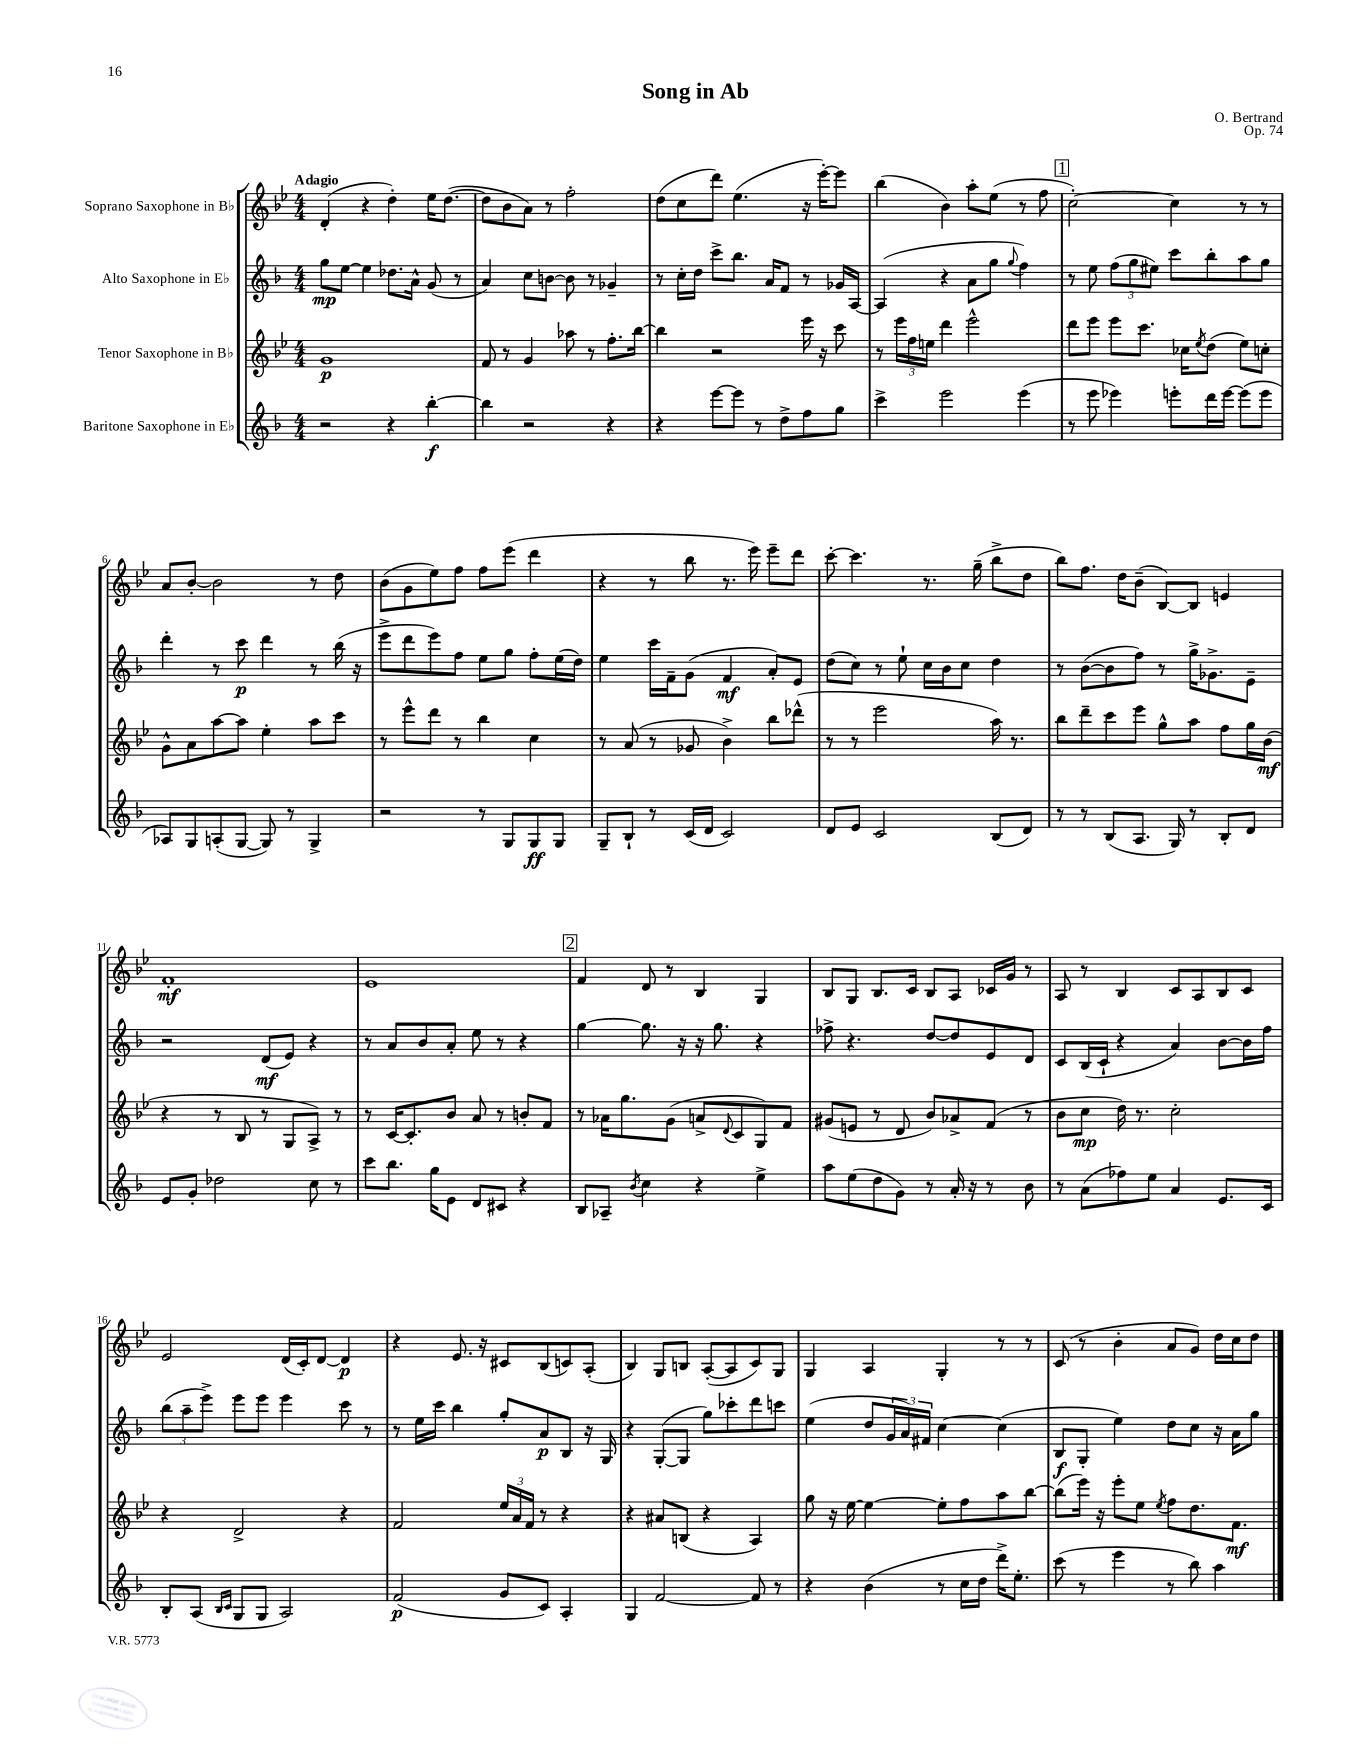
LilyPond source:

\header { title = "Song in Ab" composer = "O. Bertrand" opus = "Op. 74" }
<<
\new StaffGroup <<
\new Staff = "s0" \with { instrumentName = "Soprano Saxophone in Bb" } {
    \clef treble \key bes \major \numericTimeSignature \time 4/4 \tempo "Adagio"
    d'4-.( r4 d''4-.) ees''16 d''8.~( |
    d''8 bes'8 a'8) r8 f''2-. |
    d''8( c''8 d'''8) ees''4.( r16 ees'''16~-.) ees'''8 |
    bes''4( bes'4) a''8-. ees''8( r8 f''8 |
    \mark \markup { \box "1" } c''2~-.) c''4 r8 r8 |
    a'8 bes'8~-. bes'2 r8 d''8 |
    bes'8( g'8 ees''8) f''8 f''8 ees'''8( d'''4 |
    r4 r8 bes''8 r8. ees'''16) ees'''8-- d'''8 |
    c'''8~-. c'''4. r8. g''16--( bes''8-> d''8 |
    bes''8) f''8. d''16 bes'8--( bes8~) bes8 e'4 |
    f'1-.\mf |
    ees'1 |
    \mark \markup { \box "2" } f'4 d'8 r8 bes4 g4 |
    bes8 g8 bes8. c'16 bes8 a8 ces'16 g'16 r8 |
    a8 r8 bes4 c'8 a8 bes8 c'8 |
    ees'2 d'16( c'16-.) d'8~ d'4\p |
    r4 ees'8. r16 cis'8 bes8( c'8) a8-.( |
    bes4) g8 b8 a8~-.( a8 c'8) g8 |
    g4 a4 g4-. r8 r8 |
    c'8( r8 bes'4-. a'8 g'8) d''16 c''16 d''8 \bar "|." |
}
\new Staff = "s1" \with { instrumentName = "Alto Saxophone in Eb" } {
    \clef treble \key f \major \numericTimeSignature \time 4/4
    g''8\mp e''8~ e''4 des''8. a'16-^ g'8( r8 |
    a'4) c''8 b'8~ b'8 r8 ges'4-- |
    r8 c''16-. d''16 c'''8-> bes''8. a'16 f'8 r8 ges'16 a16~ |
    a4( r4 a'8 g''8 \appoggiatura { g''8 } f''4) |
    \mark \markup { \box "1" } r8 e''8 \tuplet 3/2 { f''8( g''8 eis''8) } c'''8 bes''8-. a''8 g''8 |
    d'''4-. r8 c'''8\p d'''4 r8 bes''16( r16 |
    e'''8-> d'''8 e'''8) f''8 e''8 g''8 f''8-. e''16( d''16) |
    e''4 c'''16 f'16-- g'8( f'4\mf a'8-.) e'8 |
    d''8( c''8) r8 e''8-! c''16 bes'16 c''8 d''4 |
    r8 bes'8~( bes'8 f''8) r8 g''16-> ges'8.-> e'8-- |
    r2 d'8\mf( e'8) r4 |
    r8 a'8 bes'8 a'8-. e''8 r8 r4 |
    \mark \markup { \box "2" } g''4~ g''8. r16 r16 g''8. r4 |
    fes''8-> r4. d''8~ d''8 e'8 d'8 |
    c'8 bes16( c'16-! r4 a'4) bes'8~ bes'16 f''16 |
    \tuplet 3/2 { bes''8( a''8-- e'''8->) } e'''8 e'''8 e'''4 c'''8 r8 |
    r8 e''16 c'''16 bes''4 g''8-. a'8\p bes8 r16 g16 |
    r4 g8~-.( g8 g''8) ces'''8-. d'''8 c'''8 |
    e''4( d''8 \tuplet 3/2 { g'16 a'16) fis'16 } c''4~ c''4( |
    bes8\f g8-. e''4) d''8 c''8 r16 a'16 g''8 \bar "|." |
}
\new Staff = "s2" \with { instrumentName = "Tenor Saxophone in Bb" } {
    \clef treble \key bes \major \numericTimeSignature \time 4/4
    g'1\p |
    f'8 r8 g'4 aes''8 r8 f''8.-. bes''16~ |
    bes''4 r2 ees'''16 r16 c'''8 |
    r8 \tuplet 3/2 { ees'''16 f''16 e''16 } d'''4 ees'''2-^ |
    \mark \markup { \box "1" } d'''8 ees'''8 ees'''8 c'''8. ces''16 \acciaccatura { ees''8 } d''8( ees''8) c''8-. |
    g'8-^ a'8 a''8~ a''8 ees''4-. a''8 c'''8 |
    r8 ees'''8-^ d'''8 r8 bes''4 c''4 |
    r8 a'8( r8 ges'8 bes'4->) bes''8 des'''8-^( |
    r8 r8 ees'''2 a''16) r8. |
    bes''8 d'''8-- c'''8 ees'''8 g''8-^ a''8 f''8 g''16 bes'16\mf( |
    r4 r8 bes8 r8 g8 a8->) r8 |
    r8 c'16~ c'8.-. bes'8 a'8 r8 b'8-. f'8 |
    \mark \markup { \box "2" } r8 aes'16 g''8. g'8( a'8-> \appoggiatura { d'8 } c'8 g8) f'8 |
    gis'8( e'8 r8 d'8 bes'8) aes'8-> f'8( r8 |
    bes'8 c''8\mp d''16) r8. c''2-. |
    r4 d'2-> r4 |
    f'2 \tuplet 3/2 { ees''16 a'16 f'16 } r8 r4 |
    r4 ais'8 b8( r4 a4) |
    g''8 r16 ees''16~ ees''4~ ees''8-. f''8 a''8 bes''8~ |
    bes''8( ees'''16) r16 ees'''8-. ees''8 \acciaccatura { ees''8 } f''8 d''8. f'8.\mf \bar "|." |
}
\new Staff = "s3" \with { instrumentName = "Baritone Saxophone in Eb" } {
    \clef treble \key f \major \numericTimeSignature \time 4/4
    r2 r4 bes''4~-.\f |
    bes''4 r2 r4 |
    r4 e'''8~ e'''8 r8 d''8-> f''8 g''8 |
    c'''4-> e'''2 e'''4( |
    \mark \markup { \box "1" } r8 e'''8 ees'''4) e'''8-. d'''16 e'''16~ e'''8( e'''8 |
    aes8) g8 a8-.( g8~ g8) r8 g4-> |
    r2 r8 g8 g8\ff g8 |
    g8-- bes8-! r8 c'16( d'16 c'2) |
    d'8 e'8 c'2 bes8( d'8) |
    r8 r8 bes8( a8. g16) r8 bes8-. d'8 |
    e'8 g'8-. des''2 c''8 r8 |
    c'''8 bes''8. g''16 e'8 d'8 cis'8 r4 |
    \mark \markup { \box "2" } bes8 aes8-- \acciaccatura { bes'8 } c''4 r4 e''4-> |
    a''8 e''8( d''8 g'8) r8 a'16-. r16 r8 bes'8 |
    r8 a'8( fes''8) e''8 a'4 e'8. c'16 |
    bes8-. a8( \grace { bes16 c'16 } g8 g8 a2) |
    f'2\p( g'8 c'8) a4-. |
    g4 f'2~ f'8 r8 |
    r4 bes'4( r8 c''16 d''16 d'''16->) e''8.-. |
    c'''8( r8 e'''4 r8 bes''8) a''4 \bar "|." |
}
>>
>>
